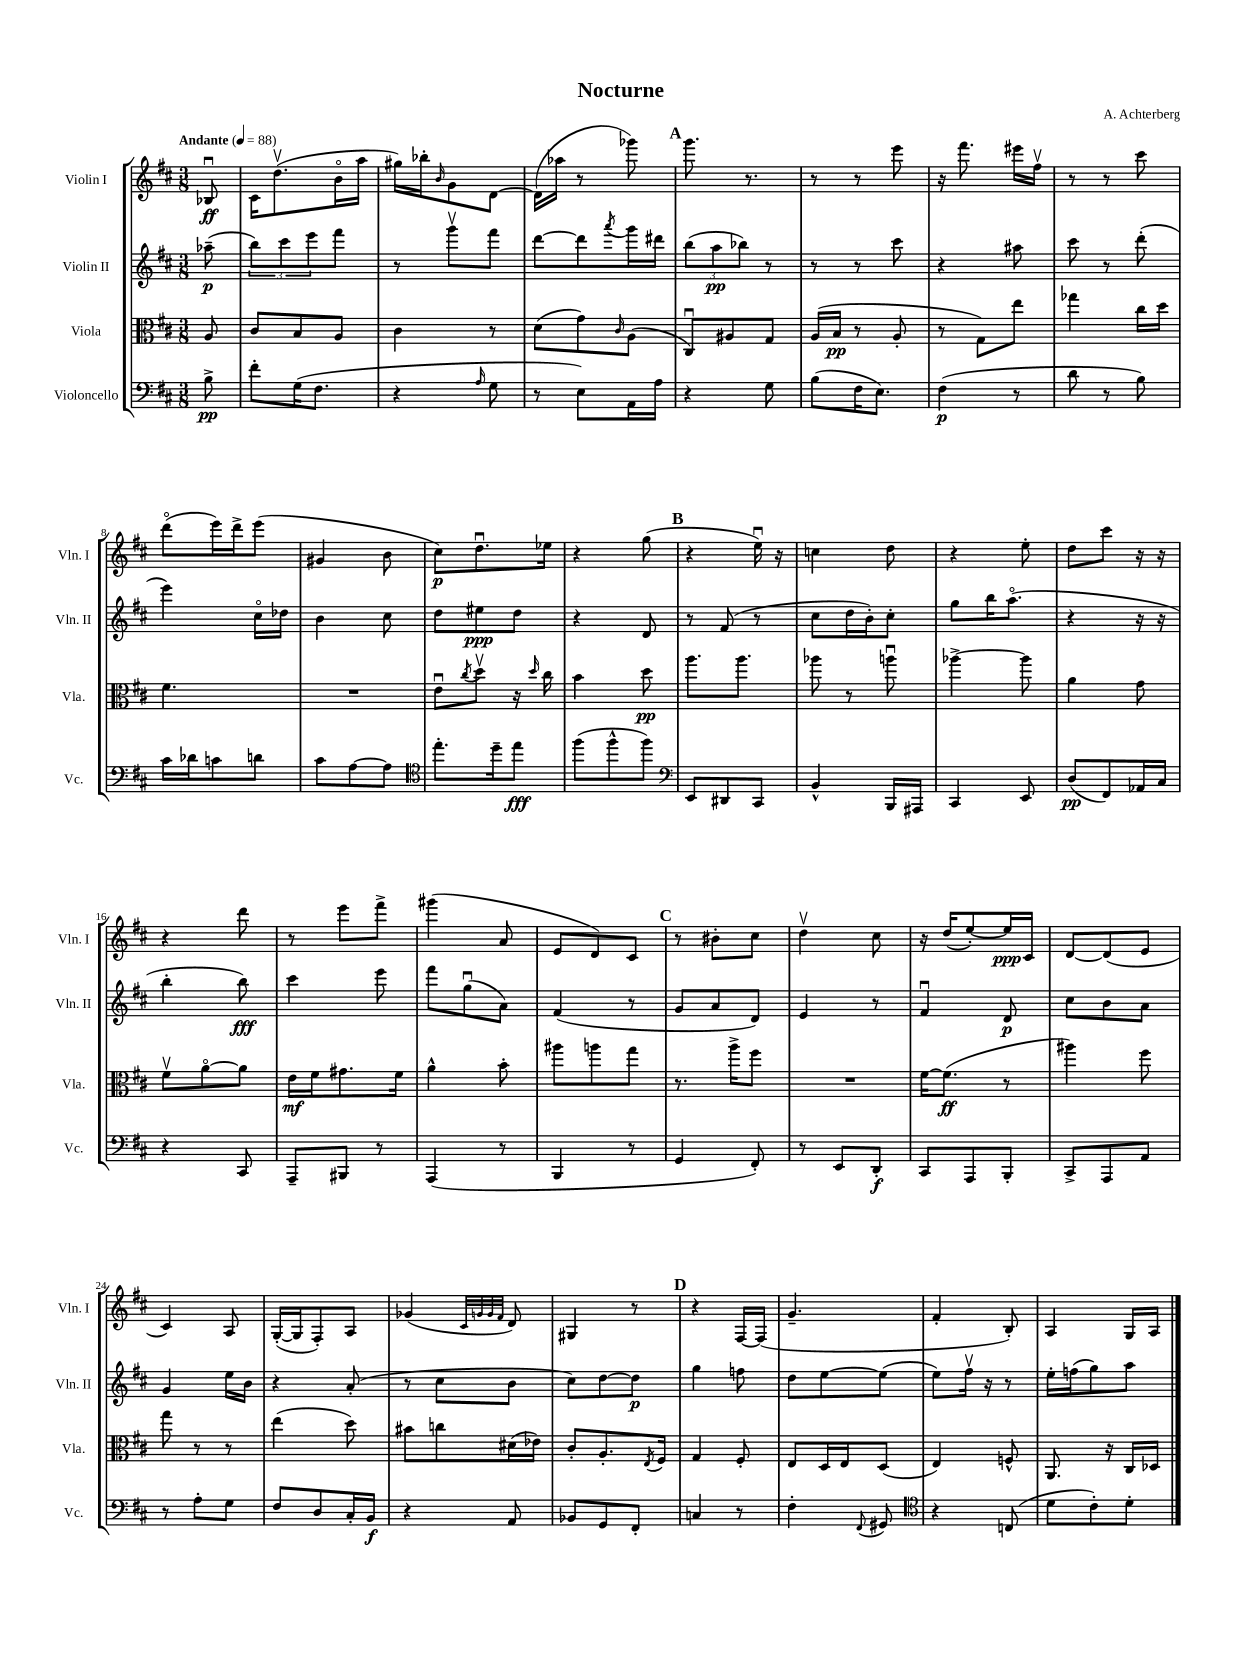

**kern	**dynam	**kern	**dynam	**kern	**dynam	**kern	**dynam
*part4	*part4	*part3	*part3	*part2	*part2	*part1	*part1
*staff4	*staff4	*staff3	*staff3	*staff2	*staff2	*staff1	*staff1
*I"Violoncello	*	*I"Viola	*	*I"Violin II	*	*I"Violin I	*
*I'Vc.	*	*I'Vla.	*	*I'Vln. II	*	*I'Vln. I	*
*clefF4	*	*clefC3	*	*clefG2	*	*clefG2	*
*k[f#c#]	*	*k[f#c#]	*	*k[f#c#]	*	*k[f#c#]	*
*M3/8	*	*M3/8	*	*M3/8	*	*M3/8	*
*MM88	*	*MM88	*	*MM88	*	*MM88	*
=	=	=	=	=	=	=	=
!	!	!	!	!	!	!LO:TX:a:B:t=Andante	!
8B^\	pp	8A/	.	(8aa-X~\	p	8B-Xu/	ff
=1	=1	=1	=1	=1	=1	=1	=1
8f#'\L	.	8c#/L	.	12bb\L)	.	16c#\KL	.
.	.	.	.	.	.	(8.ddv\	.
.	.	.	.	12ccc#\	.	.	.
(16G\K	.	8B/	.	.	.	.	.
.	.	.	.	12eee\	.	.	.
8.F#\J	.	.	.	.	.	.	.
.	.	8A/J	.	8fff#\J	.	16b\L	.
.	.	.	.	.	.	16aa\JJ	.
=2	=2	=2	=2	=2	=2	=2	=2
4r	.	4c#\	.	8r	.	16gg#X\LL)	.
.	.	.	.	.	.	16bb-X'\J	.
.	.	.	.	.	.	16qqb/	.
.	.	.	.	8gggv\L	.	8g\	.
16qqA/	.	.	.	.	.	.	.
8G\	.	8r	.	8fff#\J	.	[8d\J	.
=3	=3	=3	=3	=3	=3	=3	=3
8r	.	(8d\L	.	[8ddd\L	.	(16d\LL]	.
.	.	.	.	.	.	16aa-X\JJ	.
8E\L)	.	8g\)	.	8ddd\]	.	8r	.
.	.	16qqc#/	.	8qaaa/	.	.	.
16AA\L	.	(8A\J	.	16ggg\L	.	8ggg-X\)	.
16A\JJ	.	.	.	16ddd#X\JJ	.	.	.
!!LO:REH:place=s1:t=A
=4	=4	=4	=4	=4	=4	=4	=4
4r	.	8C#u/L)	.	(12bb\L	.	8.ggg\	.
.	.	.	.	12aa\	pp	.	.
.	.	8A#X/	.	.	.	.	.
.	.	.	.	12bb-X\J)	.	.	.
.	.	.	.	.	.	8.r	.
8G\	.	8G/J	.	8r	.	.	.
=5	=5	=5	=5	=5	=5	=5	=5
(8B\L	.	(16A/LL	.	8r	.	8r	.
.	.	16B/JJ	pp	.	.	.	.
16F#\K	.	8r	.	8r	.	8r	.
8.E\J)	.	.	.	.	.	.	.
.	.	8A'/	.	8ccc#\	.	8eee\	.
=6	=6	=6	=6	=6	=6	=6	=6
(4F#\	p	8r	.	4r	.	16r	.
.	.	.	.	.	.	8.fff#\	.
.	.	8G\L)	.	.	.	.	.
8r	.	8ee\J	.	8aa#X\	.	16eee#X\LL	.
.	.	.	.	.	.	16ff#v\JJ	.
=7	=7	=7	=7	=7	=7	=7	=7
8d\	.	4gg-X\	.	8ccc#\	.	8r	.
8r	.	.	.	8r	.	8r	.
8B\)	.	16cc#\LL	.	(8ddd'\	.	8ccc#\	.
.	.	16dd\JJ	.	.	.	.	.
!!LO:LB:g=z
=8	=8	=8	=8	=8	=8	=8	=8
16c#\LL	.	4.f#\	.	4eee\)	.	(8ddd\L	.
16d-X\J	.	.	.	.	.	.	.
8cn\	.	.	.	.	.	16eee\L)	.
.	.	.	.	.	.	16ddd^\J	.
8dn\J	.	.	.	16cc#\LL	.	(8eee\J	.
.	.	.	.	16dd-X\JJ	.	.	.
=9	=9	=9	=9	=9	=9	=9	=9
8c#\L	.	4.r	.	4b\	.	4g#X/	.
[8A\	.	.	.	.	.	.	.
8A\J]	.	.	.	8cc#\	.	8b\	.
=10	=10	=10	=10	=10	=10	=10	=10
*clefC4	*	*	*	*	*	*	*
8.ee'\L	.	8eu\L	.	8dd\L	.	8cc#\L)	p
.	.	8qcc#/	.	.	.	.	.
.	.	8ddv\J	.	8ee#X\	ppp	8.ddu\	.
16dd~\k	.	.	.	.	.	.	.
8ee\J	fff	16r	.	8dd\J	.	.	.
.	.	16qqdd/	.	.	.	.	.
.	.	16cc#\	.	.	.	16ee-X\Jk	.
=11	=11	=11	=11	=11	=11	=11	=11
(8ff#\L	.	4b\	.	4r	.	4r	.
8ff#^^\	.	.	.	.	.	.	.
8ff#\J)	.	8dd\	pp	8d/	.	(8gg\	.
!!LO:REH:place=s1:t=B
=12	=12	=12	=12	=12	=12	=12	=12
*clefF4	*	*	*	*	*	*	*
8EE/L	.	8.aa\L	.	8r	.	4r	.
8DD#X/	.	.	.	(8f#/	.	.	.
.	.	8.aa\J	.	.	.	.	.
8CC#/J	.	.	.	8r	.	16eeu\)	.
.	.	.	.	.	.	16r	.
=13	=13	=13	=13	=13	=13	=13	=13
4BB^^/	.	8aa-X\	.	8cc#\L	.	4ccn\	.
.	.	8r	.	16dd\L	.	.	.
.	.	.	.	16b'\J)	.	.	.
16BBB/LL	.	8aanu\	.	8cc#'\J	.	8dd\	.
16AAA#X/JJ	.	.	.	.	.	.	.
=14	=14	=14	=14	=14	=14	=14	=14
4CC#/	.	[4aa-X^\	.	8gg\L	.	4r	.
.	.	.	.	16bb\K	.	.	.
.	.	.	.	(8.aa\J	.	.	.
8EE/	.	8aa-\]	.	.	.	8ee'\	.
=15	=15	=15	=15	=15	=15	=15	=15
(8D/L	pp	4a\	.	4r	.	8dd\L	.
8FF#/)	.	.	.	.	.	8ccc#\J	.
16AA-X/L	.	8g\	.	16r	.	16r	.
16C#/JJ	.	.	.	16r	.	16r	.
!!LO:LB:g=z
=16	=16	=16	=16	=16	=16	=16	=16
4r	.	8f#v\L	.	4bb'\	.	4r	.
.	.	[8a\	.	.	.	.	.
8CC#/	.	8a\J]	.	8bb\)	fff	8ddd\	.
=17	=17	=17	=17	=17	=17	=17	=17
8AAA~/L	.	16e\LL	mf	4ccc#\	.	8r	.
.	.	16f#\J	.	.	.	.	.
8BBB#X/J	.	8.g#X\	.	.	.	8eee\L	.
8r	.	.	.	8eee\	.	8fff#^\J	.
.	.	16f#\Jk	.	.	.	.	.
=18	=18	=18	=18	=18	=18	=18	=18
(4AAA/	.	4a^^\	.	8fff#\L	.	(4ggg#X\	.
.	.	.	.	(8ggu\	.	.	.
8r	.	8b'\	.	8a\J)	.	8a/	.
=19	=19	=19	=19	=19	=19	=19	=19
4BBB/	.	8aa#X\L	.	(4f#/	.	8e/L	.
.	.	8aan\	.	.	.	8d/)	.
8r	.	8gg\J	.	8r	.	8c#/J	.
!!LO:REH:place=s1:t=C
=20	=20	=20	=20	=20	=20	=20	=20
4GG/	.	8.r	.	8g/L	.	8r	.
.	.	.	.	8a/	.	8b#X'\L	.
.	.	16aa^\KL	.	.	.	.	.
8FF#'/)	.	8ff#\J	.	8d/J)	.	8cc#\J	.
=21	=21	=21	=21	=21	=21	=21	=21
8r	.	4.r	.	4e/	.	4ddv\	.
8EE/L	.	.	.	.	.	.	.
8DD'/J	f	.	.	8r	.	8cc#\	.
=22	=22	=22	=22	=22	=22	=22	=22
8CC#/L	.	[16f#\KL	.	4f#u/	.	16r	.
.	.	(8.f#\J]	ff	.	.	(16dd/KL	.
8AAA/	.	.	.	.	.	[8ee'/)	.
8BBB'/J	.	8r	.	8d/	p	16ee/L]	ppp
.	.	.	.	.	.	16c#/JJ	.
=23	=23	=23	=23	=23	=23	=23	=23
8CC#^/L	.	4aa#X\)	.	8cc#\L	.	[8d/L	.
8AAA/	.	.	.	8b\	.	(8d/]	.
8AA/J	.	8ff#\	.	8a\J	.	8e/J	.
!!LO:LB:g=z
=24	=24	=24	=24	=24	=24	=24	=24
8r	.	8gg\	.	4g/	.	4c#/)	.
8A'\L	.	8r	.	.	.	.	.
8G\J	.	8r	.	16ee\LL	.	8A/	.
.	.	.	.	16b\JJ	.	.	.
=25	=25	=25	=25	=25	=25	=25	=25
8F#/L	.	(4ee\	.	4r	.	([16G'/LL	.
.	.	.	.	.	.	16G/J]	.
8D/	.	.	.	.	.	8F#'/)	.
16C#'/L	.	8dd\)	.	(8a'/	.	8A/J	.
16BB/JJ	f	.	.	.	.	.	.
=26	=26	=26	=26	=26	=26	=26	=26
4r	.	8b#X\L	.	8r	.	(4g-X/	.
.	.	8ccn\	.	8cc#\L	.	.	.
.	.	.	.	.	.	32qqc#/LLL	.
.	.	.	.	.	.	32qqgn/	.
.	.	.	.	.	.	32qqg/	.
.	.	.	.	.	.	32qqf#/JJJ	.
8AA/	.	(16d#X\L	.	8b\J	.	8d/)	.
.	.	16e-X\JJ)	.	.	.	.	.
=27	=27	=27	=27	=27	=27	=27	=27
8BB-X/L	.	8c#'/L	.	8cc#\L)	.	4G#X/	.
8GG/	.	8.A'/	.	[8dd\	.	.	.
8FF#'/J	.	.	.	8dd\J]	p	8r	.
.	.	8qE/	.	.	.	.	.
.	.	16F#/Jk	.	.	.	.	.
!!LO:REH:place=s1:t=D
=28	=28	=28	=28	=28	=28	=28	=28
4Cn/	.	4G/	.	4gg\	.	4r	.
8r	.	8F#'/	.	8ffn\	.	[16F#/LL	.
.	.	.	.	.	.	(16F#/JJ]	.
=29	=29	=29	=29	=29	=29	=29	=29
4F#'\	.	8E/L	.	8dd\L	.	4.g~/	.
.	.	16D/L	.	[8ee\	.	.	.
.	.	16E/J	.	.	.	.	.
8qqFF#/	.	.	.	.	.	.	.
8GG#X/	.	(8D/J	.	(8ee\J]	.	.	.
=30	=30	=30	=30	=30	=30	=30	=30
*clefC4	*	*	*	*	*	*	*
4r	.	4E/)	.	8ee\L)	.	4f#'/	.
.	.	.	.	16ff#v\Jk	.	.	.
.	.	.	.	16r	.	.	.
(8Cn/	.	8Fn^^/	.	8r	.	8B'/)	.
=31	=31	=31	=31	=31	=31	=31	=31
8d\L	.	8.AA/	.	16ee'\LL	.	4A/	.
.	.	.	.	(16ffn\J	.	.	.
8c#'\)	.	.	.	8gg\)	.	.	.
.	.	16r	.	.	.	.	.
8d'\J	.	16C#/LL	.	8aa\J	.	16G/LL	.
.	.	16D-X/JJ	.	.	.	16A/JJ	.
==	==	==	==	==	==	==	==
*-	*-	*-	*-	*-	*-	*-	*-
